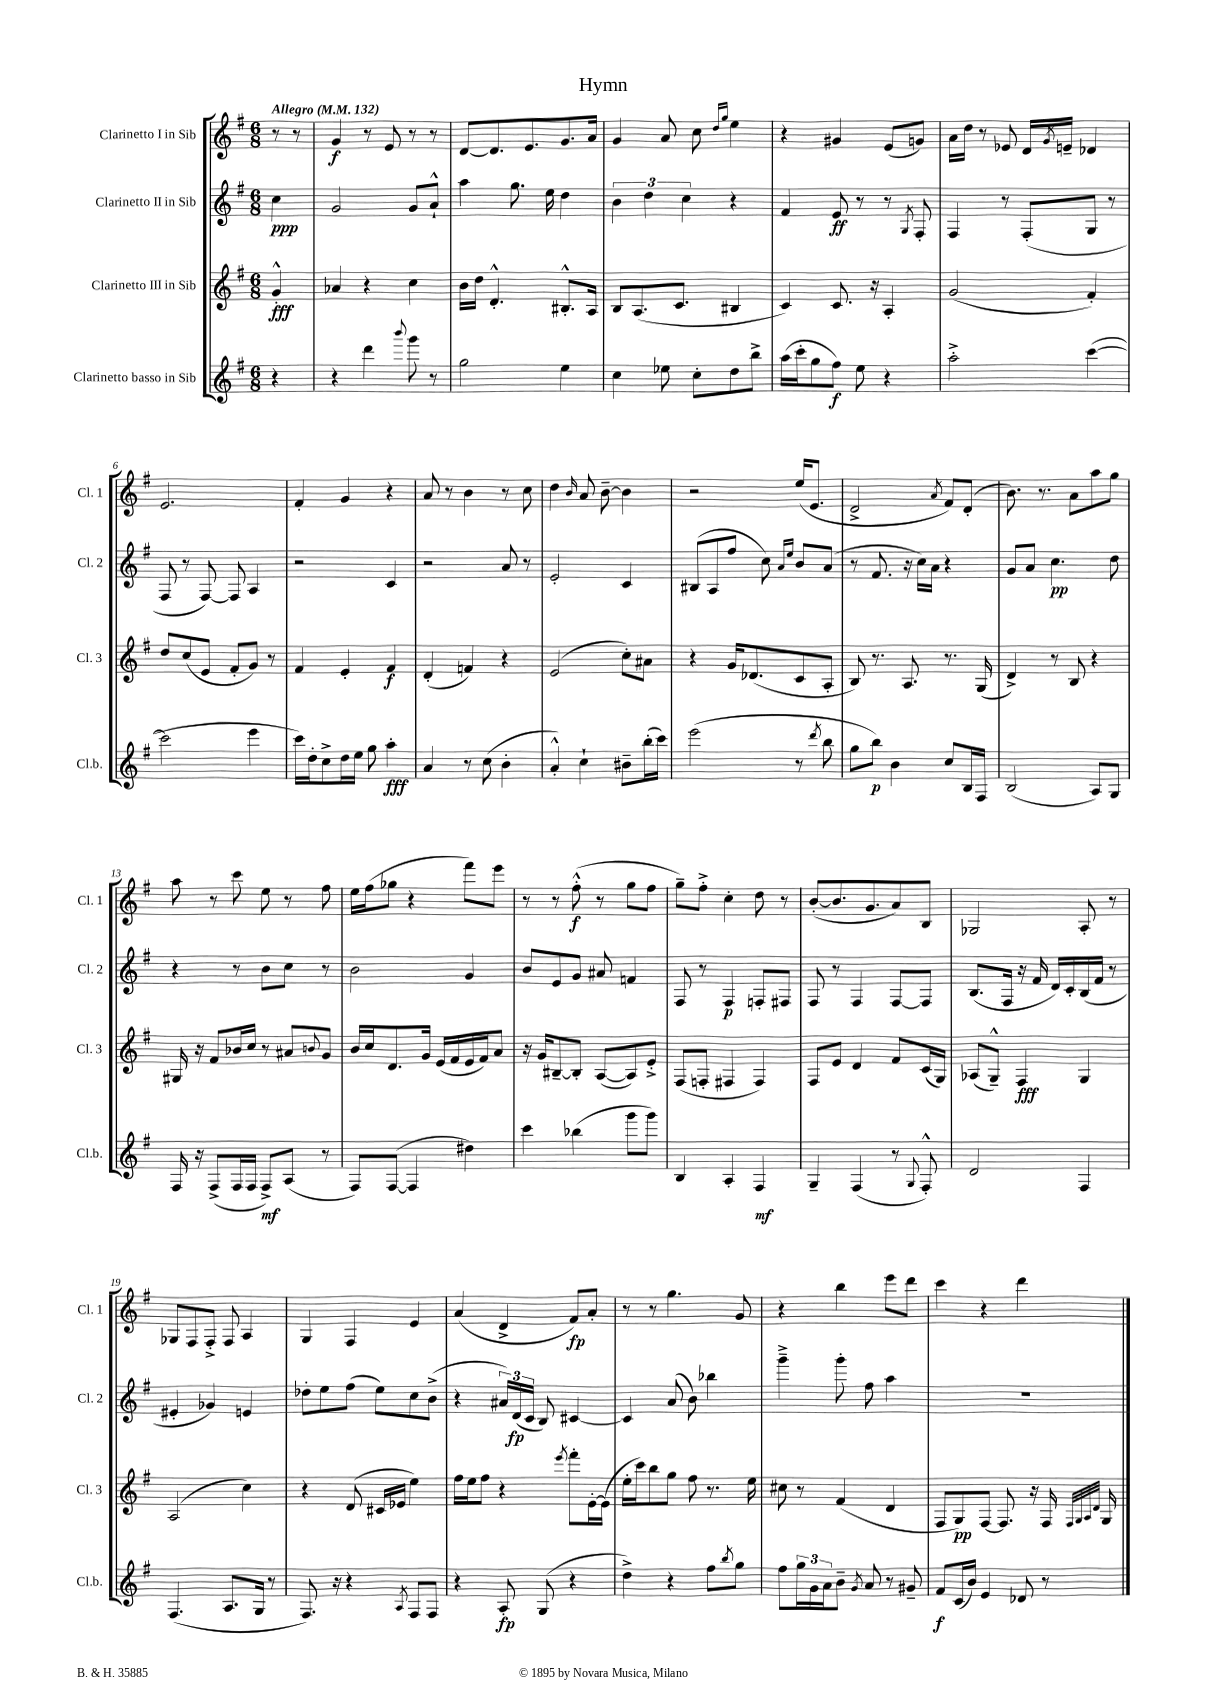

**kern	**kern	**kern	**kern
*staff4	*staff3	*staff2	*staff1
*clefG2	*clefG2	*clefG2	*clefG2
*k[f#]	*k[f#]	*k[f#]	*k[f#]
*M6/8	*M6/8	*M6/8	*M6/8
*MM132	*MM132	*MM132	*MM132
4r	4g'^^/	4cc\	8r
.	.	.	8r
=	=	=	=
4r	4a-/	2g/	4g/
4ddd\	4r	.	8r
.	.	.	8e/
8qqbbb/	.	.	.
8ggg\	4cc\	8g/L	8r
8r	.	8a`^^/J	8r
=	=	=	=
2gg\	16b\LL	4aa\	[8d/L
.	16dd\JJ	.	.
.	4.d'^^/	.	8.d/]
.	.	8.gg\	.
.	.	.	8.e/
.	.	16ee\	.
4ee\	8.B#'^^/L	4dd\	8.g/
.	16A/Jk	.	16a/Jk
=	=	=	=
4cc\	8B/L	6b\	4g/
.	(8.A/	.	.
.	.	6dd\	.
8ee-\	.	.	8a/
.	8.c/J	.	.
.	.	6cc\	.
8cc'\L	.	.	8cc\
.	.	.	16qqdd/LL
.	.	.	16qqgg/JJ
8dd\	4B#/	4r	4ee\
8bb^\J	.	.	.
=	=	=	=
(16aa\LL	4c/)	4f#/	4r
16ccc'\J	.	.	.
8gg\	.	.	.
8ff#\J)	8.c/	8e/	4g#/
8ee\	.	8r	.
.	16r	.	.
4r	4A'/	8r	(8e/L
.	.	8qG/	.
.	.	8F#'/	8g/J)
=	=	=	=
2aa'^\	(2g/	4F#/	16a\LL
.	.	.	16dd\JJ
.	.	.	8r
.	.	8r	8e-/
.	.	(8F#'/L	16d/LL
.	.	.	8qg/
.	.	.	16e~/JJ
([4ccc\	4f#'/)	8G/J	4d-/
.	.	8r	.
=	=	=	=
2ccc\]	8dd/L	8F#/	2.e/
.	(8cc/	8r	.
.	8e/J	[8F#/)	.
.	8f#'/L	8F#/]	.
4eee\	8g/J)	4A/	.
.	8r	.	.
=	=	=	=
16ccc\LL)	4f#/	2r	4f#'/
16dd'\J	.	.	.
8cc^\	.	.	.
16dd\L	4e'/	.	4g/
16ee\JJ	.	.	.
8gg\	.	.	.
4aa'\	4f#/	4c/	4r
=	=	=	=
4a/	(4d'/	2r	8a/
.	.	.	8r
8r	4f/)	.	4b\
(8cc\	.	.	.
4b'\	4r	8a/	8r
.	.	8r	8cc\
=	=	=	=
4a'^^/)	(2e/	2e'/	4dd\
.	.	.	16qqb/
4cc`\	.	.	8a/
.	.	.	[8b~\
8b#~\L	8cc'\L)	4c/	4b\]
(16bb'\L	8a#\J	.	.
16ccc\JJ)	.	.	.
=	=	=	=
(2eee\	4r	(8B#/L	2r
.	.	8A/	.
.	16g/LK	8ff#/J	.
.	(8.d-/	.	.
.	.	8cc\)	.
.	.	16qqa/LL	.
.	.	16qqee/JJ	.
8r	8c/	8b/L	(16ee/LK
.	.	.	8.e/J
8qddd/	.	.	.
8bb\	8A'/J	(8a/J	.
=	=	=	=
8gg\L	8B/)	8r	2d^/
8bb\J)	8.r	8.f#/	.
4b\	.	.	.
.	8.A/	16r	.
.	.	16cc\LL)	.
.	.	16a\JJ	.
.	.	.	8qa/
8cc/L	8.r	4r	8f#/L)
16B/L	.	.	(8d'/J
16F#/JJ	(16G/	.	.
=	=	=	=
(2B/	4d^/)	8g/L	8.b\)
.	.	8a/J	.
.	.	.	8.r
.	8r	4.cc\	.
.	8B/	.	8a\L
8A/L)	4r	.	8aa\
8G/J	.	8dd\	8gg\J
=	=	=	=
16F#/	16G#/	4r	8aa\
16r	16r	.	.
(8F#^/L	8f#/L	.	8r
16F#/L	16b-/L	8r	8ccc\
16F#/JJ	16cc/JJ	.	.
8F#^/L)	8r	8b\L	8ee\
(8A/J	8a#/L	8cc\J	8r
.	8qqb/	.	.
8r	8g/J	8r	8ff#\
=	=	=	=
8F#/L)	16b/LL	2b\	16ee\LL
.	16cc/J	.	(16ff#\J
([8F#/J	8.d/	.	8gg-\J
4F#/]	.	.	4r
.	16g/Jk	.	.
.	(16e/LL	.	.
.	16f#/	.	.
4dd#\)	16e/	4g/	8fff#\L)
.	16f#/J)	.	.
.	8a/J	.	8eee\J
=	=	=	=
4ccc\	16r	8b/L	8r
.	16g/LK	.	.
.	[8B#~/	8e/	8r
(4bb-\	8B#'/]J	8g/J	(8ff#'^^\
.	([8A/L	8a#/	8r
8ggg\L	8A/])	4f/	8gg\L
8ggg\J)	8e'^/J	.	8ff#\J
=	=	=	=
4B/	(8F#/L	8F#/	8gg~\L)
.	8F'/J	8r	8ff#'^\J
4A'/	4F#/	4F#/	4cc'\
4F#/	4F#/)	8F'/L	8dd\
.	.	8F#/J	8r
=	=	=	=
4G~/	8F#/L	8F#/	([8b'/L
.	8e/J	8r	8.b/]
(4F#/	4d/	4F#/	.
.	.	.	8.g/
8r	8f#/L	[8F#/L	8a/)
8qqG/	.	.	.
8F#'^^/)	(16c/L	8F#/]J	8B/J
.	16G/JJ)	.	.
=	=	=	=
2d/	(8A-/L	(8.B/L	2G-/
.	8G~^^/J)	.	.
.	.	16F#/Jk	.
.	4F#/	16r	.
.	.	16f#/	.
.	.	16d/LL)	.
.	.	16c'/	.
4F#/	4G/	(16B/	8A'/
.	.	16f#/JJ	.
.	.	8r	8r
=	=	=	=
(4.F#/	(2A/	4e#'/	8G-/L
.	.	.	8F#/
.	.	4g-/)	8F#'^/J
8.A/L	.	.	8F#/
.	4cc\)	4e/	4A/
16G/Jk	.	.	.
8r	.	.	.
=	=	=	=
8.F#/)	4r	8dd-'\L	4G/
.	.	8ee\	.
16r	.	.	.
4r	(8d/	(8ff#\J	4F#/
.	16c#/LL	8ee\L)	.
.	16e-/JJ	.	.
8qA/	.	.	.
8F#/L	4ee\)	8cc\	4e/
8F#/J	.	(8b^\J	.
=	=	=	=
4r	16ff#\LL	4r	(4a/
.	16ee\J	.	.
.	8ff#\J	.	.
8A'/	4r	24a#/LL)	4d^/
.	.	(24d/	.
.	.	24c/JJ	.
(8G/	.	8B/)	.
.	8qeee/	.	.
4r	8fff#'\L	[4c#/	8f#/L)
.	[16e'\L	.	8a'/J
.	(16e\]JJ	.	.
=	=	=	=
4dd^\)	16ee'\LL	4c#/]	8r
.	16ccc\J)	.	.
.	8bb\	.	8r
4r	8gg\J	(8a/	4.gg\
.	8ff#\	8b\)	.
8ff#\L	8.r	4bb-\	.
8qbb/	.	.	.
8gg\J	.	.	8g/
.	16ee\	.	.
=	=	=	=
8ff#\L	8cc#\	4ggg~^\	4r
24gg\L	8r	.	.
24g\	.	.	.
24a\J	.	.	.
8b~\J	(4f#/	8ggg'\	4bb\
8qg/	.	.	.
8a/	.	8ff#\	.
8r	4d/	4aa\	8eee\L
8g#~/	.	.	8ddd\J
=	=	=	=
8f#/L	8F#/L	2.r	4ccc\
(16c/L	8G/)	.	.
16b/JJ)	.	.	.
4e/	[8F#/J	.	4r
.	8.F#/]	.	.
8d-/	.	.	4ddd\
.	16r	.	.
8r	16F#/	.	.
.	32qqF#/LLL	.	.
.	32qqG/	.	.
.	32qqA/	.	.
.	32qqd/JJJ	.	.
.	16G/	.	.
==	==	==	==
*-	*-	*-	*-
